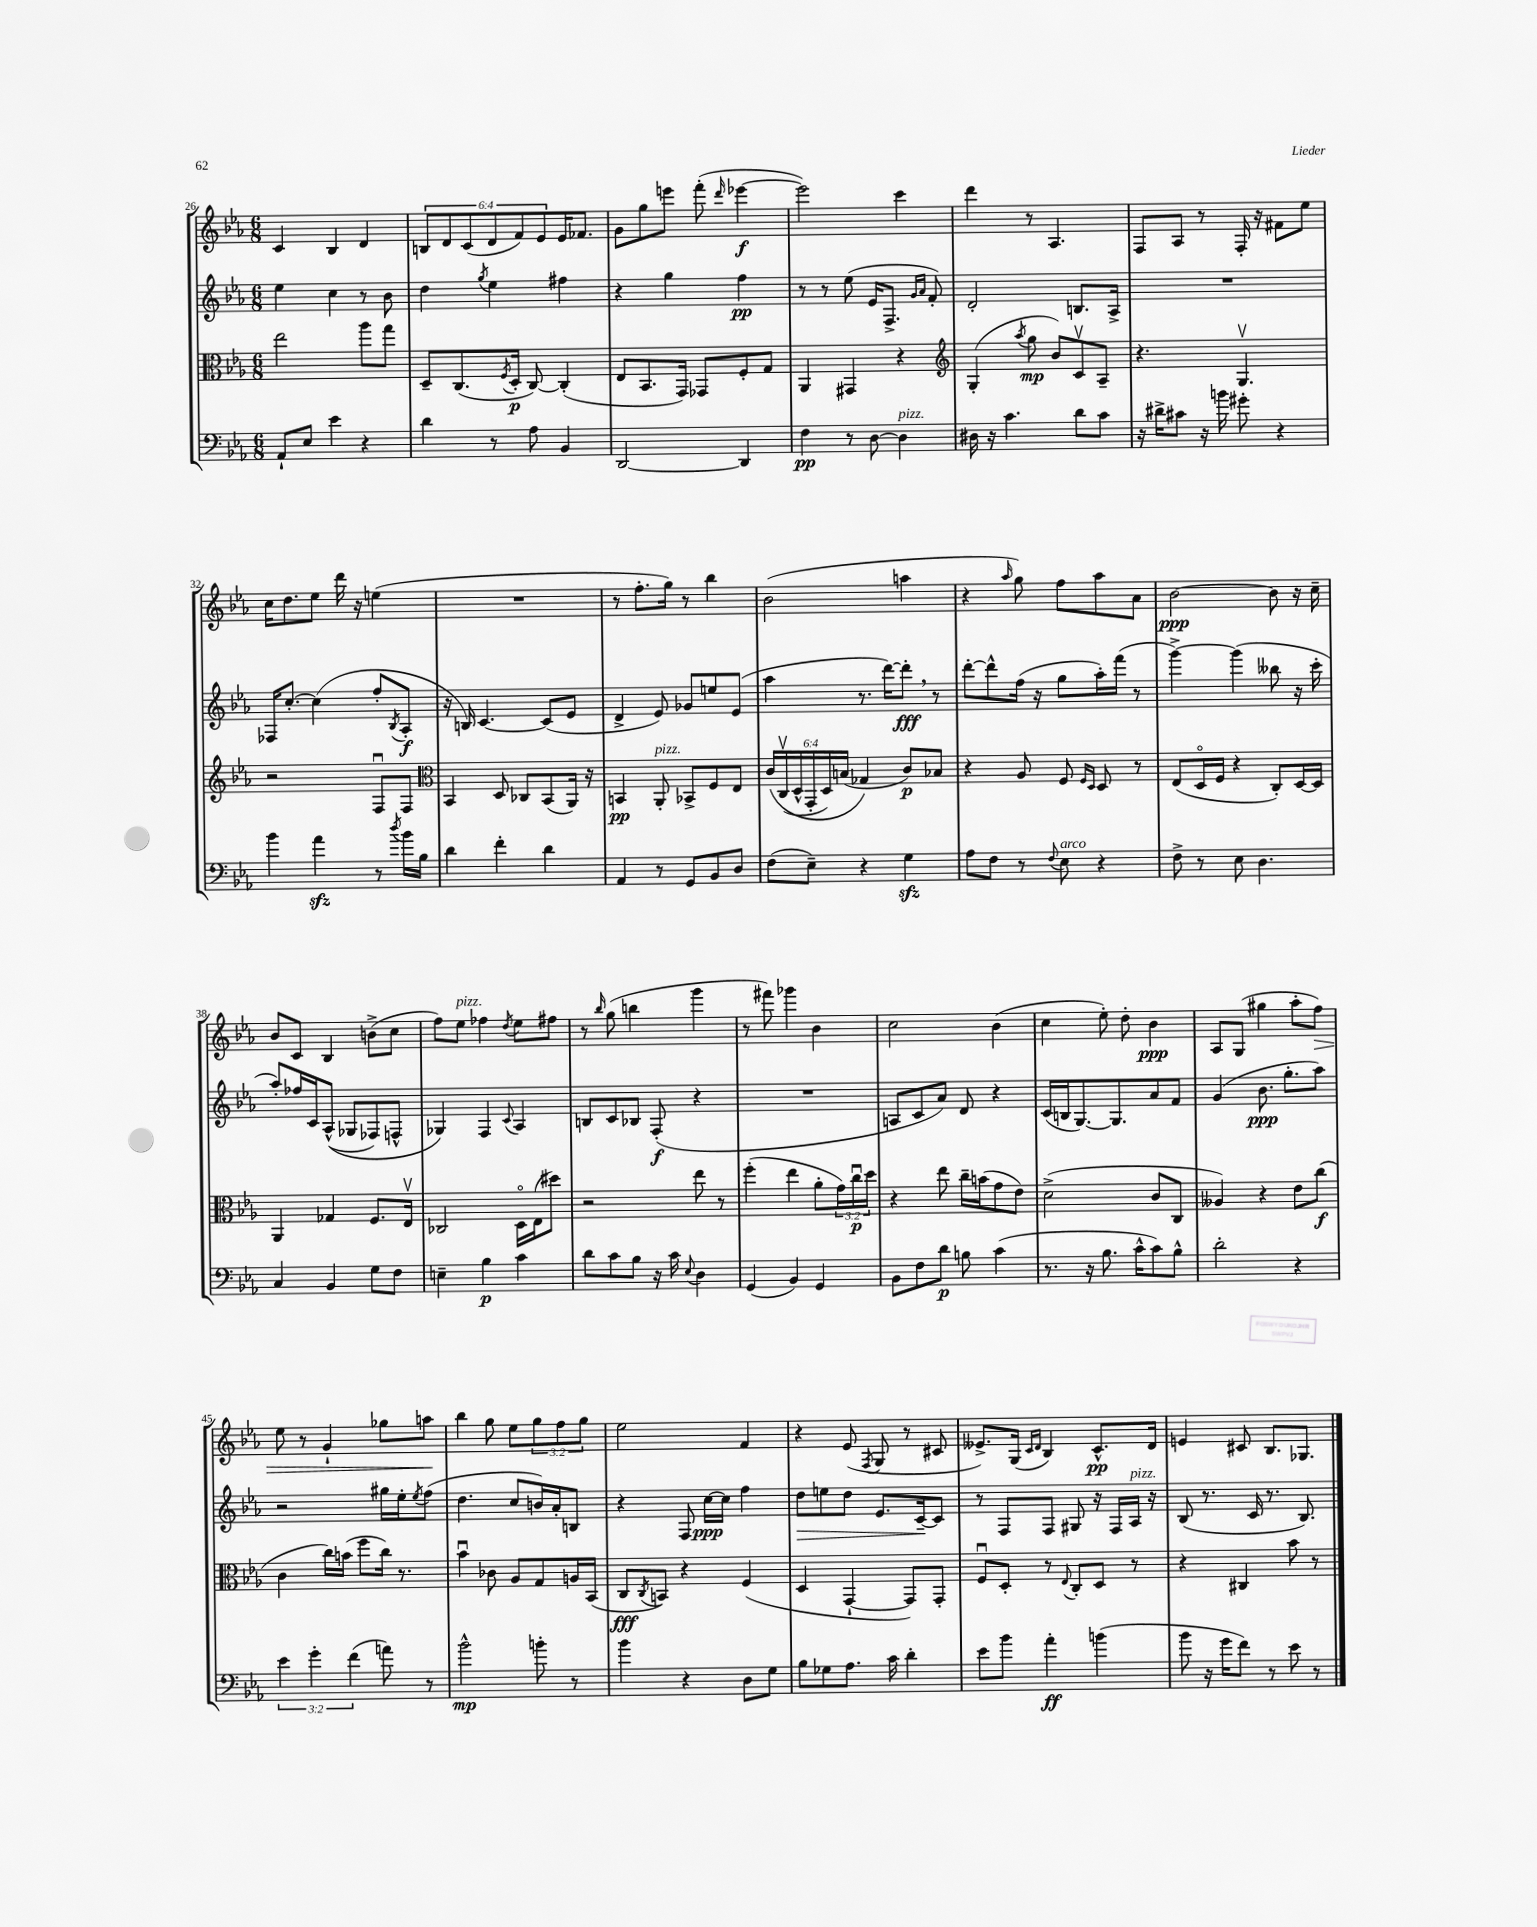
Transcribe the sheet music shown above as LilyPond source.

<<
\new StaffGroup <<
\new Staff = "s0" {
    \clef treble \key ees \major \numericTimeSignature \time 6/8 \override Staff.TupletNumber.text = #tuplet-number::calc-fraction-text
    c'4 bes4 d'4 |
    \tuplet 6/4 { b8 d'8 c'8( d'8 f'8) ees'8 } ees'16 fes'8. |
    g'8 g''8 e'''8 f'''8-.( \grace { d'''16 } ees'''4~\f |
    ees'''2) c'''4 |
    d'''4 r8 aes4. |
    f8 aes8 r8 f16-. r16 fis'8 ees''8 |
    c''16 d''8. ees''8 d'''16 r16 e''4( |
    R2. |
    r8 f''8.-. g''16) r8 bes''4 |
    bes'2( a''4 |
    r4 \grace { aes''16 } g''8) f''8 aes''8 aes'8 |
    bes'2~\ppp bes'8 r16 c''16-- |
    bes'8 c'8 bes4 b'8->( c''8 |
    f''8) ees''8^\markup { \italic "pizz." } fes''4 \acciaccatura { d''8 } ees''8 fis''8 |
    r8 \grace { bes''16 } g''8( b''4 g'''4 |
    r8 fis'''8) ges'''4 bes'4 |
    c''2 bes'4( |
    c''4 ees''8-.) d''8-. bes'4\ppp |
    aes8 g8( gis''4 aes''8-. f''8\>) |
    ees''8 r8 g'4-! ges''8 a''8\! |
    bes''4 g''8 ees''8 \tuplet 3/2 { g''8 f''8 g''8 } |
    ees''2 f'4 |
    r4 ees'8( \acciaccatura { f8 } g8 r8 cis'8 |
    eeses'8.->) g16( \grace { c'16 d'16 } bes4) c'8.-^\pp d'16 |
    e'4 cis'8 bes8. ges8. \bar "|." |
}
\new Staff = "s1" {
    \clef treble \key ees \major \numericTimeSignature \time 6/8
    ees''4 c''4 r8 bes'8 |
    d''4 \acciaccatura { g''8 } ees''4 fis''4 |
    r4 g''4 f''4\pp |
    r8 r8 ees''8( ees'16 f8.-> \grace { g'16 aes'16 } f'8-.) |
    d'2-. b8. aes16-> |
    R2. |
    fes16 c''8.~-. c''4( f''8-. \acciaccatura { bes8 } aes8-.\f |
    r16 b16) c'4.~ c'8( ees'8 |
    d'4-> ees'8) ges'8 e''8 ees'8( |
    aes''4 r8. d'''16~) d'''8-.\fff \breathe r8 |
    d'''8~-. d'''8-^ f''16( r16 g''8 aes''16-.) f'''16( r8 |
    g'''4~->) g'''4( beses''8 r16 c'''16-. |
    aes''8-.) fes''16 c'16 aes8-^(\( ges8 fes8) f8-^ |
    ges4\) f4 \appoggiatura { c'8 } aes4 |
    b8 c'8 bes8 f8-.\f( r4 |
    R2. |
    a8 c'8 aes'8) d'8 r4 |
    c'16( b16 g8.~) g8. aes'8 f'8 |
    g'4( bes'8.\ppp g''8.-. aes''8) |
    r2 gis''16 ees''16-. \acciaccatura { ees''8 } f''8( |
    d''4. c''8 b'16) aes'16-. b8 |
    r4 f8 c''16~\ppp c''16 f''4 |
    d''8\> e''8 d''8 ees'8. c'16~--\! c'8 |
    r8 f8 f8 gis8 r16 f16 aes16^\markup { \italic "pizz." } r16 |
    bes8( r8. c'16 r8. bes8.) \bar "|." |
}
\new Staff = "s2" {
    \clef alto \key ees \major \numericTimeSignature \time 6/8 \override Staff.TupletNumber.text = #tuplet-number::calc-fraction-text
    ees''2 aes''8 g''8 |
    d8-- c8.( \acciaccatura { f8 } d16-.\p c8~) c4-.( |
    ees8 bes,8. g,16) ges,8 f8-. g8 |
    aes,4 gis,4 r4 |
    \clef treble g4-.( \acciaccatura { aes''8 } g''8\mp bes'8) c'8\upbow aes8-- |
    r4. g4.\upbow |
    r2 f8\downbow f8 |
    \clef alto bes,4 d8 ces8 bes,8( aes,16) r16 |
    b,4\pp aes,8-.^\markup { \italic "pizz." } bes,8-> f8 ees8 |
    \tuplet 6/4 { c'16\( c16\upbow( d16-^ g,16-. d16) b16( } ges4\) c'8\p) bes8 |
    r4 aes8 f8 \grace { f16 d16 } d8 r8 |
    ees8( d16\flageolet f16 r4 c8-.) d16~ d16 |
    aes,4 ges4 f8. ees16\upbow |
    ces2 d16\flageolet ees16( dis''8) |
    r2 ees''8 r8 |
    f''4-.( ees''4 aes'8-. \tuplet 3/2 { g'16) c''16\downbow\p d''16 } |
    r4 ees''8 c''16-- b'16( g'8 ees'8) |
    d'2->( c'8 c8 |
    aeses4) r4 ees'8 c''8\f( |
    c'4 c''16) b'16( f''8 c''16) r8. |
    bes'4\downbow ces'8 aes8 g8 a16 bes,16( |
    c8\fff \acciaccatura { c8 } b,8) r4 f4( |
    d4 g,4~-! g,8) g,8-. |
    f8\downbow d8-. r8 \appoggiatura { ees8 } c8-. d8 r8 |
    r4 cis4 bes'8 r8 \bar "|." |
}
\new Staff = "s3" {
    \clef bass \key ees \major \numericTimeSignature \time 6/8 \override Staff.TupletNumber.text = #tuplet-number::calc-fraction-text
    aes,8-! ees8 ees'4 r4 |
    d'4 r8 aes8 bes,4 |
    d,2~ d,4 |
    f4\pp r8 d8~ d4^\markup { \italic "pizz." } |
    dis16 r16 c'4. d'8 c'8 |
    r16 dis'16-> cis'8 r16 b'16 gis'8-. r4 |
    bes'4 aes'4\sfz r8 \acciaccatura { d''8 } bes'16 bes16 |
    d'4 f'4-. d'4 |
    aes,4 r8 g,8 bes,8 d8 |
    f8( ees8--) r4 g4\sfz |
    aes8 f8 r8 \appoggiatura { f8 } ees8^\markup { \italic "arco" } r4 |
    f8-> r8 ees8 d4. |
    c4 bes,4 g8 f8 |
    e4-- bes4\p c'4 |
    d'8 c'8 bes8 r16 c'16 \appoggiatura { ees8 } d4 |
    g,4( bes,4) g,4 |
    bes,8 f8 d'8\p b8 c'4( |
    r8. r16 bes8. c'16-^ c'8) bes8-^ |
    d'2-. r4 |
    \tuplet 3/2 { ees'4 g'4-. f'4( } a'8) r8 |
    bes'2-^\mp b'8-. r8 |
    bes'4 r4 d8 g8 |
    bes8 ges8 aes8. c'16 d'4-. |
    ees'8 bes'8 aes'4-.\ff b'4( |
    bes'8 r16 g'16 f'8) r8 ees'8 r8 \bar "|." |
}
>>
>>
\layout { \context { \Score currentBarNumber = #26 } }
